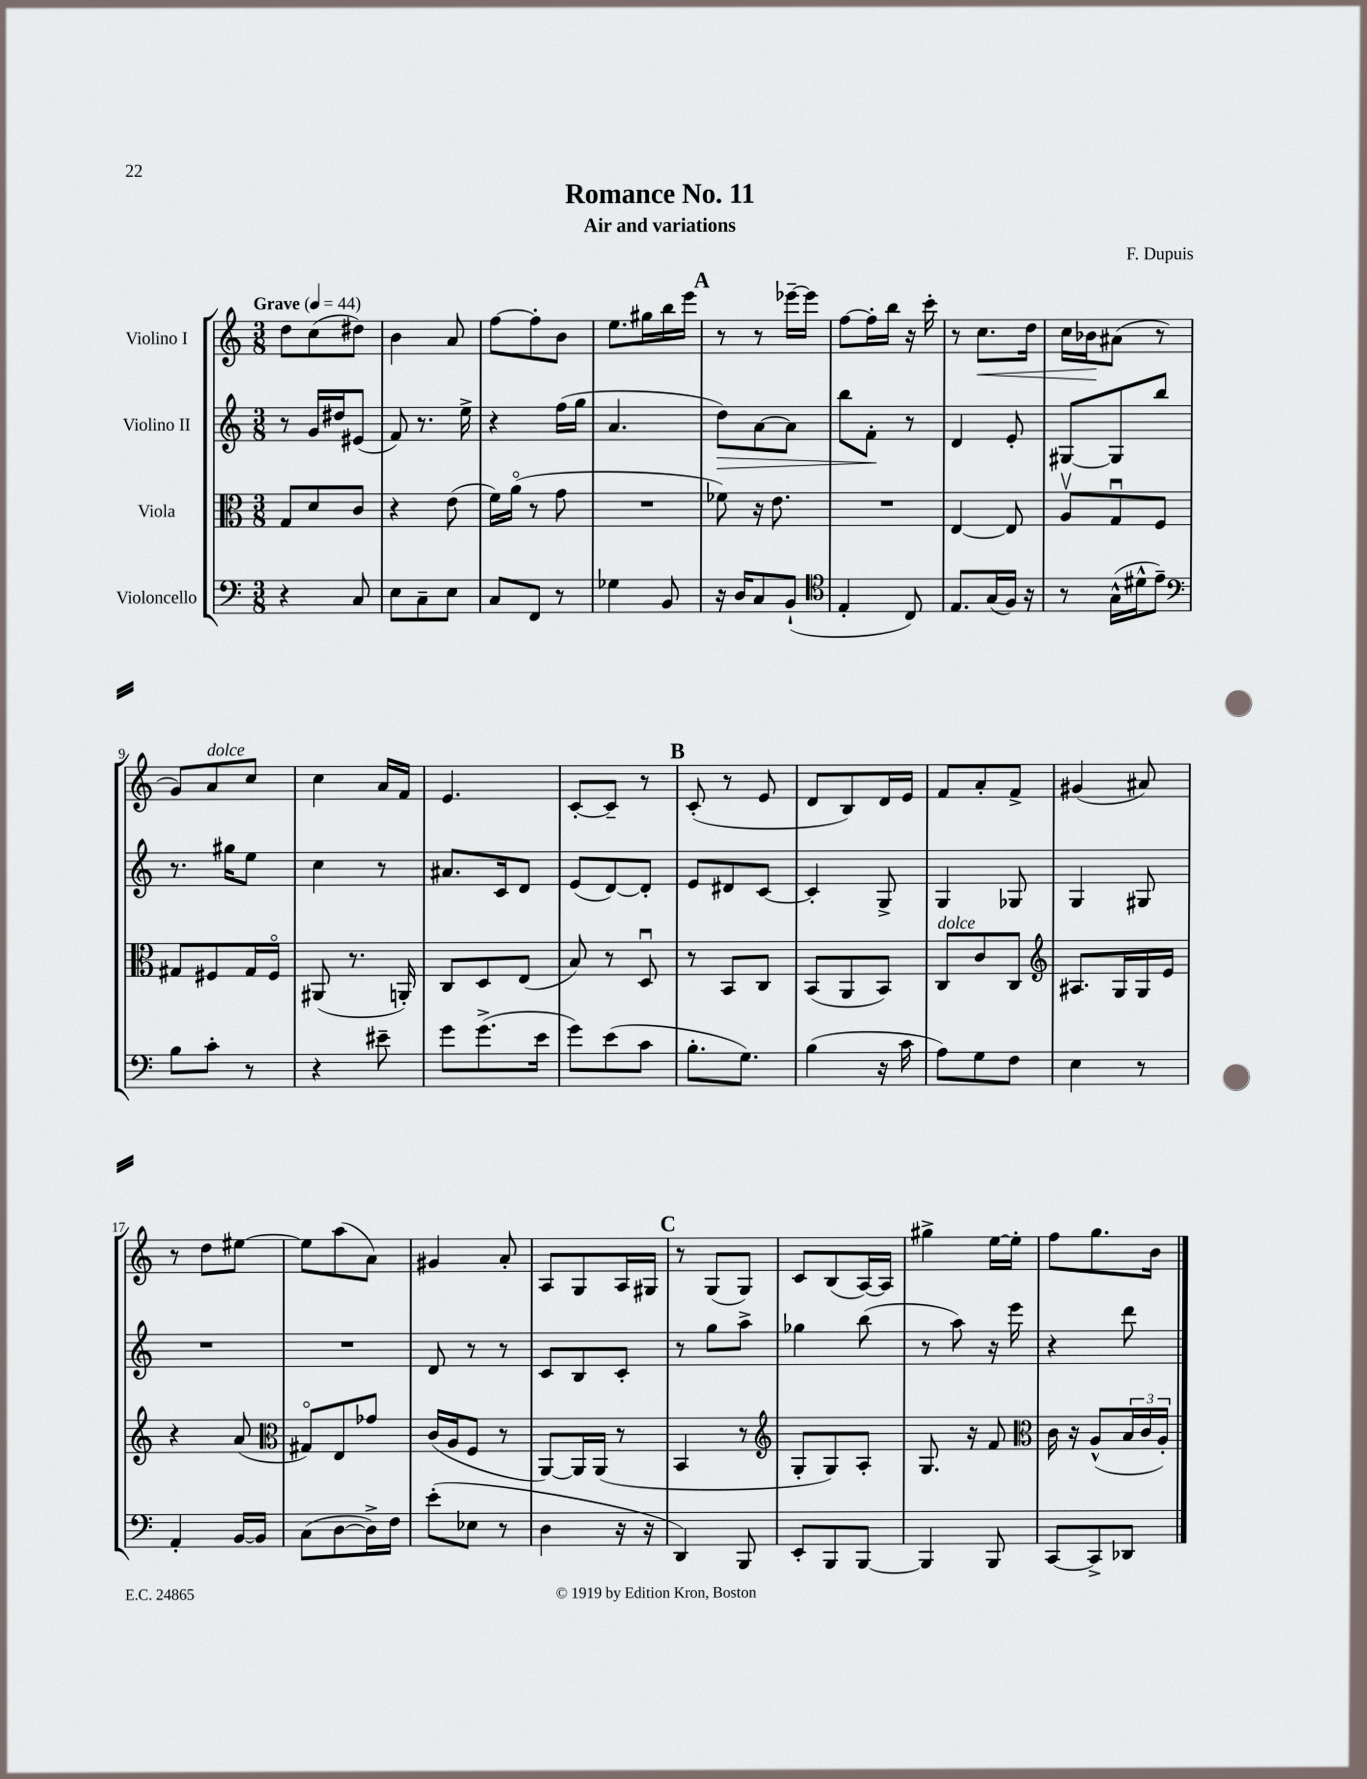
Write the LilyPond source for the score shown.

\header { title = "Romance No. 11" composer = "F. Dupuis" subtitle = "Air and variations" }
<<
\new StaffGroup <<
\new Staff = "s0" \with { instrumentName = "Violino I" } {
    \clef treble \key c \major \numericTimeSignature \time 3/8 \tempo "Grave" 4 = 44
    d''8 c''8( dis''8) |
    b'4 a'8 |
    f''8~ f''8-. b'8 |
    e''8. gis''16 b''16 e'''16 |
    \mark \markup { \bold "A" } r8 r8 ees'''16~-- ees'''16 |
    f''8~ f''16-. b''16 r16 c'''16-. |
    r8 c''8.\< d''16 |
    c''16 bes'16\! ais'8( r8 |
    g'8) a'8^\markup { \italic "dolce" } c''8 |
    c''4 a'16 f'16 |
    e'4. |
    c'8~-. c'8-- r8 |
    \mark \markup { \bold "B" } c'8-.( r8 e'8 |
    d'8 b8) d'16 e'16 |
    f'8 a'8-. f'8-> |
    gis'4( ais'8) |
    r8 d''8 eis''8~ |
    eis''8 a''8( a'8) |
    gis'4 a'8-. |
    a8 g8 a16 gis16 |
    \mark \markup { \bold "C" } r8 g8( g8) |
    c'8 b8( a16~) a16 |
    gis''4-> e''16~ e''16-. |
    f''8 g''8. b'16 \bar "|." |
}
\new Staff = "s1" \with { instrumentName = "Violino II" } {
    \clef treble \key c \major \numericTimeSignature \time 3/8
    r8 g'16 dis''16 eis'8( |
    f'8) r8. e''16-> |
    r4 f''16( g''16 |
    a'4. |
    \mark \markup { \bold "A" } d''8\>) a'8~ a'8 |
    b''8 f'8-.\! r8 |
    d'4 e'8-. |
    gis8~ gis8 b''8 |
    r8. gis''16 e''8 |
    c''4 r8 |
    ais'8. c'16 d'8 |
    e'8( d'8~) d'8-. |
    \mark \markup { \bold "B" } e'8 dis'8 c'8~ |
    c'4-. g8-> |
    g4 ges8 |
    g4 gis8 |
    R4. |
    R4. |
    d'8 r8 r8 |
    c'8 b8 c'8-. |
    \mark \markup { \bold "C" } r8 g''8 a''8-> |
    ges''4 b''8( |
    r8 a''8) r16 e'''16 |
    r4 d'''8 \bar "|." |
}
\new Staff = "s2" \with { instrumentName = "Viola" } {
    \clef alto \key c \major \numericTimeSignature \time 3/8
    g8 d'8 c'8 |
    r4 e'8( |
    f'16) a'16\flageolet( r8 g'8 |
    R4. |
    \mark \markup { \bold "A" } fes'8) r16 e'8. |
    R4. |
    e4~ e8 |
    a8\upbow g8\downbow f8 |
    gis8 fis8 gis16 fis16\flageolet |
    ais,8( r8. a,16-.) |
    c8 d8 e8( |
    b8) r8 d8\downbow |
    \mark \markup { \bold "B" } r8 b,8 c8 |
    b,8( a,8 b,8) |
    c8^\markup { \italic "dolce" } c'8 c8 |
    \clef treble ais8. g16 g16 e'16 |
    r4 a'8( |
    \clef alto gis8\flageolet) e8 ges'8 |
    c'16( a16 f8 r8 |
    a,8~) a,16 a,16( r8 |
    \mark \markup { \bold "C" } b,4 r8 |
    \clef treble g8-. g8) a8-. |
    g8. r16 f'8 |
    \clef alto c'16 r16 a8-^( \tuplet 3/2 { b16 c'16 a16-.) } \bar "|." |
}
\new Staff = "s3" \with { instrumentName = "Violoncello" } {
    \clef bass \key c \major \numericTimeSignature \time 3/8
    r4 c8 |
    e8 c8-- e8 |
    c8 f,8 r8 |
    ges4 b,8 |
    \mark \markup { \bold "A" } r16 d16 c8 b,8-!( |
    \clef tenor e4-. c8) |
    e8. g16( f16) r16 |
    r8 g16-^( dis'16-^ e'8--) |
    \clef bass b8 c'8-. r8 |
    r4 eis'8-- |
    g'8 g'8.->( e'16 |
    g'8) e'8( c'8 |
    \mark \markup { \bold "B" } b8.-. g8.) |
    b4( r16 c'16 |
    a8) g8 f8 |
    e4 r8 |
    a,4-. b,16~ b,16 |
    c8( d8~ d16->) f16 |
    e'8-.( ees8 r8 |
    d4 r16 r16 |
    \mark \markup { \bold "C" } d,4) b,,8 |
    e,8-. b,,8 b,,8~ |
    b,,4 b,,8 |
    c,8~ c,8-> des,8 \bar "|." |
}
>>
>>
